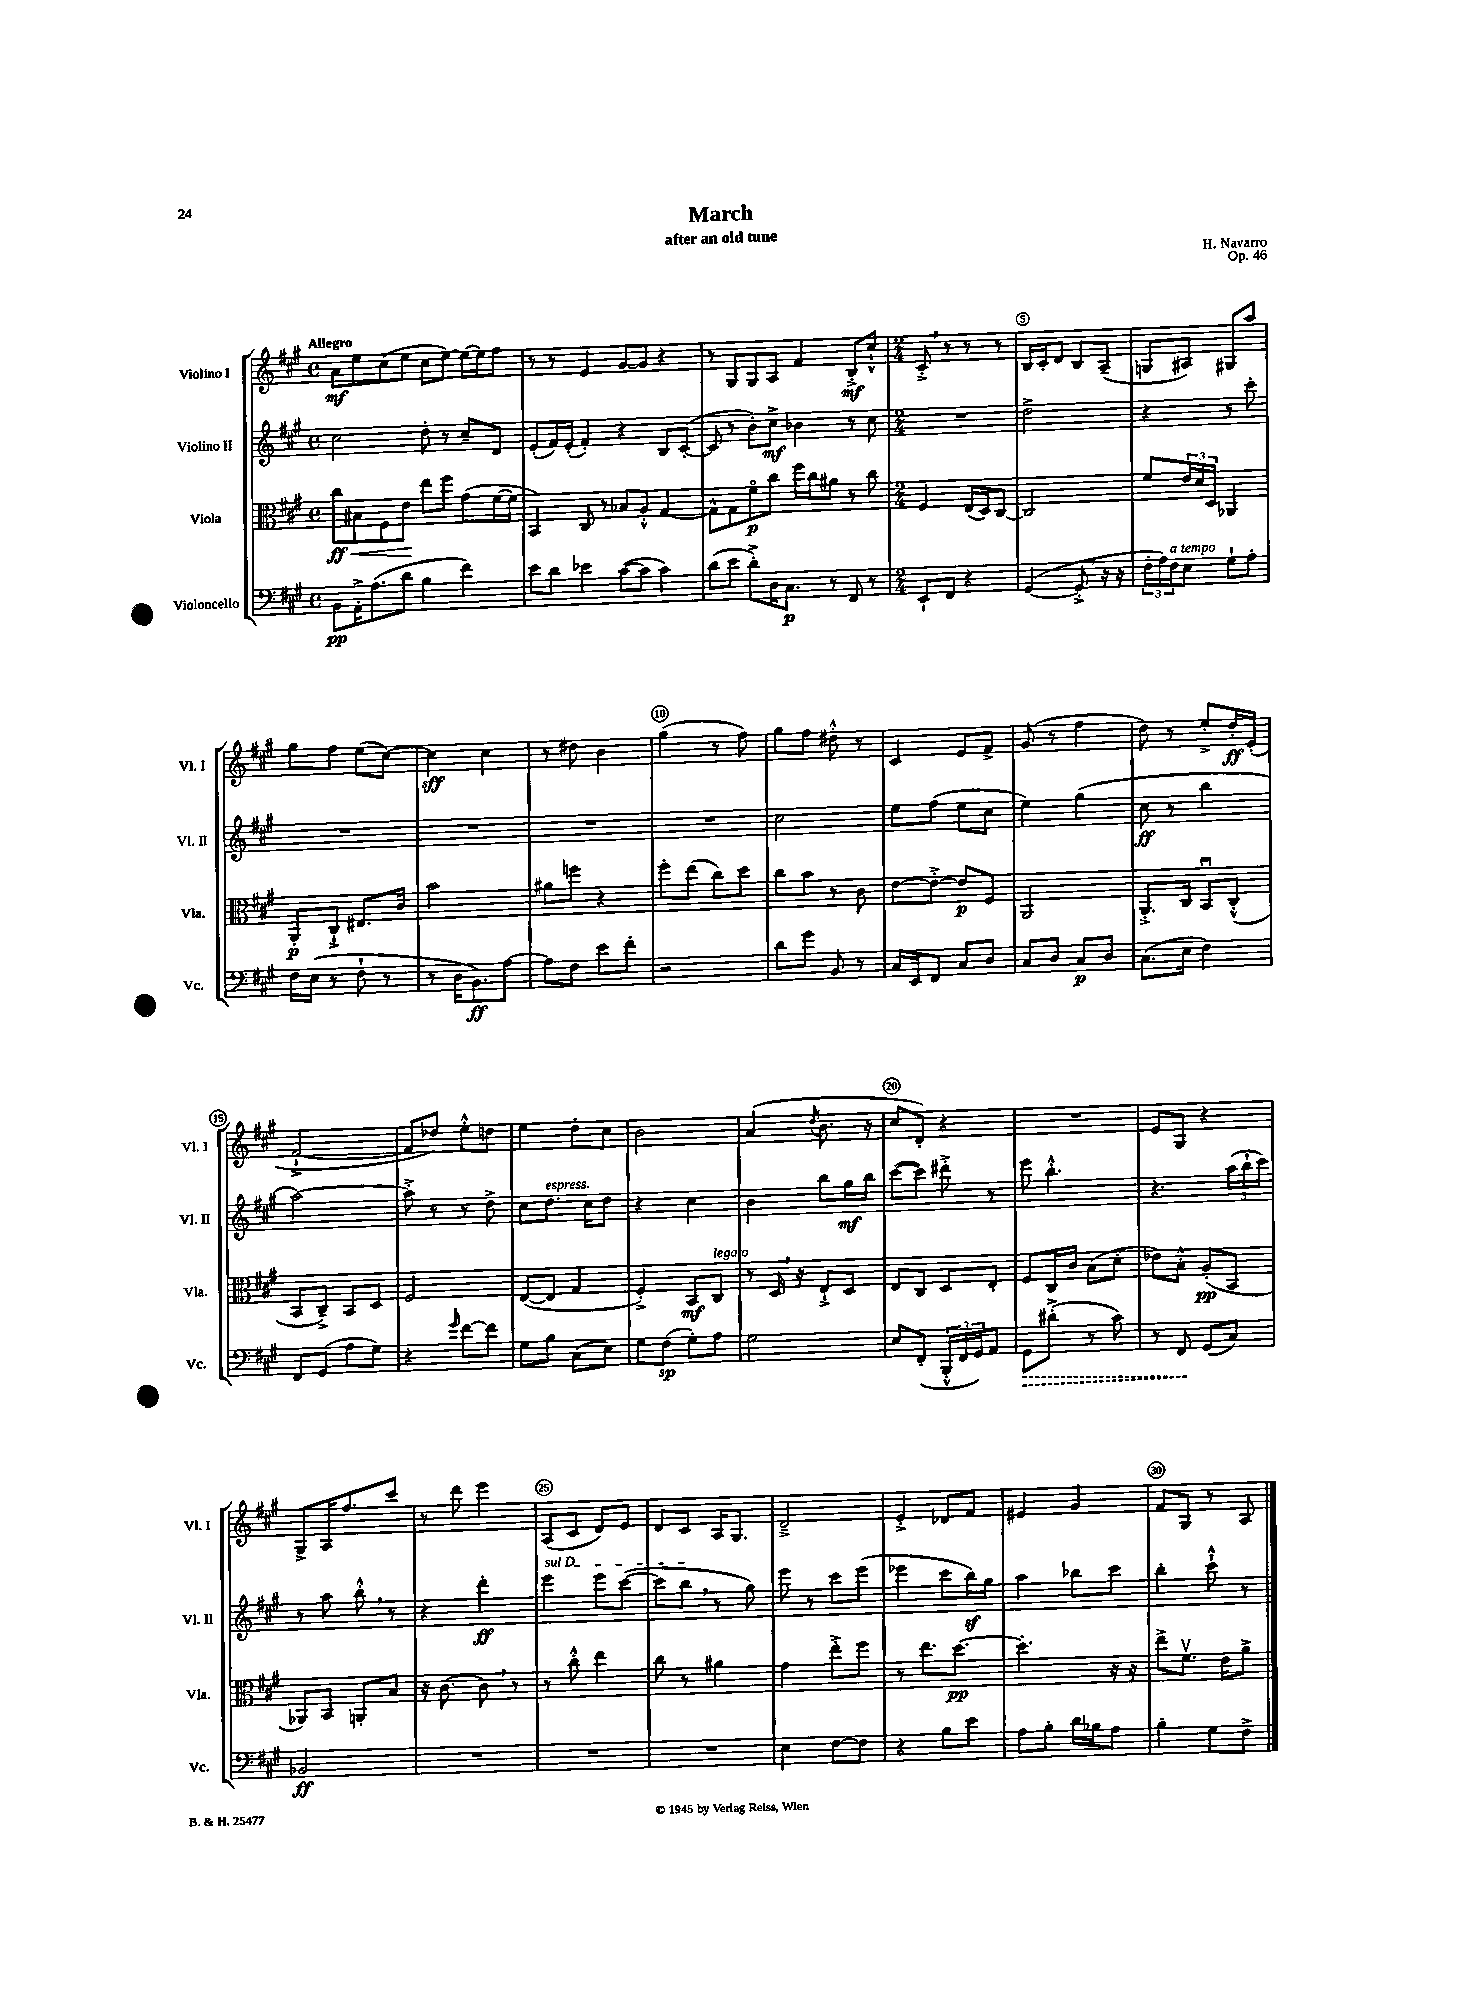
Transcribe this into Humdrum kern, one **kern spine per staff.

**kern	**kern	**kern	**kern
*staff4	*staff3	*staff2	*staff1
*clefF4	*clefC3	*clefG2	*clefG2
*k[f#c#g#]	*k[f#c#g#]	*k[f#c#g#]	*k[f#c#g#]
*M4/4	*M4/4	*M4/4	*M4/4
*met(c)	*met(c)	*met(c)	*met(c)
8BB	8cc#	2cc#	8a
16AA'^	8B#	.	8ee
(8.A	.	.	.
.	8F#	.	(8cc#
8d	8e	.	8ee
4B	8ee	8dd'	8cc#
.	8ff#	8r	[8ee)
4f#)	(8g#	8cc#~	16ee_
.	.	.	16ee]
.	[16f#	8d	8ff#
.	16f#]	.	.
=	=	=	=
8e	4BB)	(8e'	8r
8d	.	16f#)	8r
.	.	(16e'	.
4e-	8C#	4f#')	4e
.	8r	.	.
([8c#	8B-	4r	[8g#
8c#]	8A'^^	.	8g#]
4c#)	[4G#	8B	4r
.	.	([8c#'	.
=	=	=	=
(8d	8G#^^]	8c#]	8r
8e	8G#	8r	8G#
8d'^)	8f#o	8b')	8G#
16D	8cc#	8cc#^	8A
8.C#	.	.	.
.	16ff#	4b-	4f#
.	16cc#	.	.
8r	8a#	.	.
8FF#	8r	8r	8B'^
8r	8cc#	8cc#	8cc#`^^
=	=	=	=
*M2/4	*M2/4	*M2/4	*M2/4
8EE`	4F#	2r	8c#'^
8FF#	.	.	8r
4r	(16E	.	8r
.	16D)	.	.
.	[8C#	.	8r
=	=	=	=
([4GG#	2C#]	2dd^	16B
.	.	.	16c#'
.	.	.	8d
8GG#'^]	.	.	8B
16r	.	.	(8A~
16r	.	.	.
=	=	=	=
24F#'	8f#	4r	8G
24A)	.	.	.
24F#	.	.	.
8E	24e	.	8A#)
.	24d	.	.
.	24D	.	.
8G#`	4AA-	8r	8G#
8A'	.	8ccc#'	8aa
=	=	=	=
16F#	8AA'	2r	8gg#
(16E	.	.	.
8r	8C#`^	.	8ff#
8F#`	8.E#	.	(8ee
8r	.	.	[8cc#)
.	16c#	.	.
=	=	=	=
8r	2b	2r	4cc#]
16D	.	.	.
8.BB)	.	.	.
.	.	.	4cc#
[8A	.	.	.
=	=	=	=
8A]	8a#	2r	8r
8F#	8ff	.	8dd#
8e	4r	.	4b
8f#'	.	.	.
=	=	=	=
2r	8ff#'	2r	(4gg#
.	(8ee	.	.
.	8cc#)	.	8r
.	8dd	.	8ff#)
=	=	=	=
8d	8cc#	2cc#	8gg#
8g#	8b	.	8ff#
8BB	8r	.	8dd#'^^
8r	8c#	.	8r
=	=	=	=
16C#	[8e	8ee	4c#
16EE	.	.	.
8FF#	8e'^_	(8ff#	.
8C#	8e]	8ee	8e
8D	8F#	8cc#	8f#^
=	=	=	=
8C#	2AA	4ee)	(8g#
8D	.	.	8r
8C#	.	(4gg#	4ff#
8D	.	.	.
=	=	=	=
(8.C#	8.AA'^	8cc#	8dd)
.	.	8r	8r
16E	16C#	.	.
4F#)	8BBu	4bb	8ee'^
.	(8C#'^^	.	16dd'
.	.	.	(16e'
=	=	=	=
8FF#	8BB	[2aa)	[2f#`^
(8GG#	8C#~^)	.	.
8A	8BB	.	.
8G#)	8D	.	.
=	=	=	=
4r	2F#	8aa'^]	8f#]
.	.	8r	8dd-)
16qqg#	.	.	.
[8f#	.	8r	8ee'^^
8f#]	.	8dd^	8dd
=	=	=	=
8G#	([8E	8cc#	4ee
8B	8E]	8.dd	.
(8C#	4G#	.	8dd'
.	.	16cc#	.
8E)	.	8dd	8cc#
=	=	=	=
8G#	4F#'^)	4r	2b
(8F#	.	.	.
8G#')	8BB	4cc#	.
8A	8C#	.	.
=	=	=	=
2G#	8r	4b	(4a
.	16D	.	.
.	16r	.	.
.	.	.	8qdd
.	8E`^	8bb	8.b
.	8D	16gg#	.
.	.	16bb	16r
=	=	=	=
8E	8E	([8ccc#	8cc#
(8FF#'	8C#	8ccc#])	8d')
24BBB'^^	8D	8ddd#'^	4r
24FF#	.	.	.
24GG#)	.	.	.
8AA	8E'	8r	.
=	=	=	=
8GG#	8F#	8eee	2r
(8d#'^	16C#	4.bb'^^	.
.	16c#	.	.
8r	(8B	.	.
8c#)	8d'	.	.
=	=	=	=
8r	8e-)	4.r	8e
8FF#	8B'^^	.	8G#
(8GG#	(8A'	.	4r
8C#)	8BB	(24aa	.
.	.	24bb`	.
.	.	24ccc#)	.
=	=	=	=
2BB-	8AA-)	8r	8G#^
.	8BB	8aa	16A
.	.	.	8.ff#
.	8AA'	8bb'^^	.
.	8B	8r	8ccc#
=	=	=	=
2r	16r	4r	8r
.	[8.c#	.	.
.	.	.	8ddd
.	8c#]	4ddd'	4eee
.	8r	.	.
=	=	=	=
2r	8r	4eee	(8A
.	8cc#'^^	.	8c#
.	4ee	8eee	8d)
.	.	([8ccc#	8e
=	=	=	=
2r	8cc#	8ccc#]	8d
.	8r	8bb	8c#
.	4a#	8r	16A
.	.	.	8.G#
.	.	8gg#)	.
=	=	=	=
4E	4g#	8eee	2d~^
.	.	8r	.
[8F#	8ee'^	8ccc#	.
8F#]	8ff#	(8eee	.
=	=	=	=
4r	8r	4eee-	4e'^
.	8.ee	.	.
8B	.	8ccc#	8d-
.	[8.dd	.	.
8e	.	16bb)	8f#
.	.	16gg#	.
=	=	=	=
8A	4.dd']	4aa	4e#
8B'	.	.	.
16d	.	8bb-	4g#
16B-	.	.	.
8A	16r	8ccc#	.
.	16r	.	.
=	=	=	=
4B'	8ee^	4bb'	8f#
.	8.f#v	.	8G#
8G#	.	8ccc#`^^	8r
.	16e	.	.
8F#^	8a^	8r	8A
==	==	==	==
*-	*-	*-	*-
